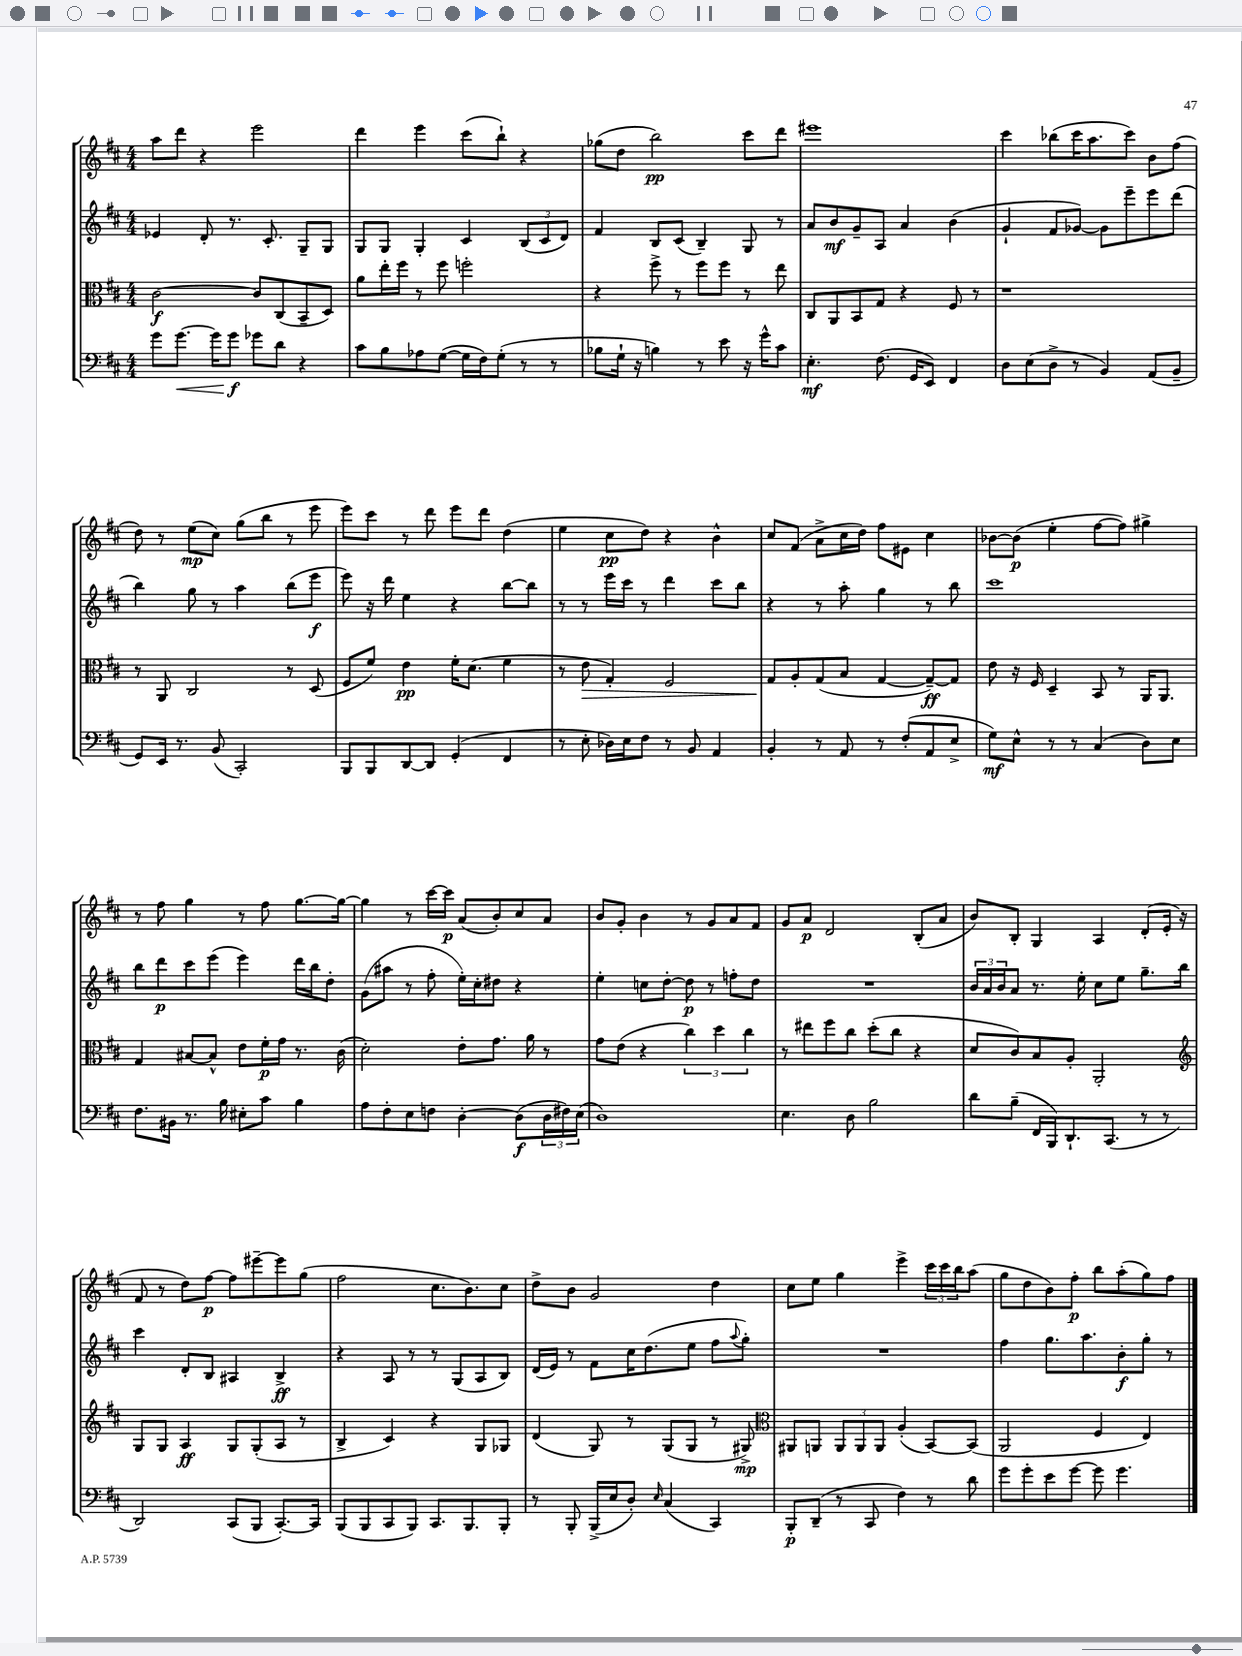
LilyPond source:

<<
\new StaffGroup <<
\new Staff = "s0" {
    \clef treble \key d \major \numericTimeSignature \time 4/4
    a''8 d'''8 r4 e'''2 |
    d'''4 e'''4 cis'''8( b''8-!) r4 |
    ges''8( d''8 b''2\pp) cis'''8 d'''8 |
    eis'''1 |
    cis'''4 bes''8( cis'''16 a''8. cis'''8) b'8 fis''8( |
    d''8) r8 e''8\mp( cis''8) g''8( b''8 r8 e'''8 |
    e'''8) cis'''8 r8 d'''8 e'''8 d'''8 d''4( |
    e''4 cis''8\pp d''8) r4 b'4-^ |
    cis''8 fis'8( a'8-> cis''16 d''16) fis''8 eis'8 cis''4 |
    bes'8~ bes'8\p( e''4-. fis''8~ fis''8) gis''4-> |
    r8 fis''8 g''4 r8 fis''8 g''8.~ g''16~ |
    g''4 r8 cis'''16~ cis'''16\p a'8( b'8-.) cis''8 a'8 |
    b'8 g'8-. b'4 r8 g'8 a'8 fis'8 |
    g'8 a'8\p d'2 b8-.( a'8 |
    b'8) b8-. g4 a4 d'8-.( e'16-. r16 |
    fis'8 r8 d''8) fis''8~\p fis''8 eis'''8~-- eis'''8 g''8( |
    fis''2 cis''8. b'8.) cis''8 |
    d''8-> b'8 g'2 d''4 |
    cis''8 e''8 g''4 e'''4-> \tuplet 3/2 { cis'''16 cis'''16 b''16 } a''8( |
    g''8 d''8 b'8) fis''8-.\p b''8 a''8-.( g''8) fis''8 \bar "|." |
}
\new Staff = "s1" {
    \clef treble \key d \major \numericTimeSignature \time 4/4
    ees'4 d'8-. r8. cis'8.-. g8-- g8 |
    g8 g8 g4-. cis'4 \tuplet 3/2 { b8( cis'8 d'8) } |
    fis'4 b8 cis'8( b4--) g8 r8 |
    a'8 b'8\mf g'8-- a8 a'4 b'4( |
    g'4-! fis'8 ges'8~) ges'8 e'''8-- e'''8 d'''8( |
    b''4) g''8 r8 a''4 b''8( e'''8\f |
    e'''8) r16 d'''16 e''4 r4 b''8~ b''8 |
    r8 r8 e'''16 cis'''16 r8 d'''4 cis'''8 b''8 |
    r4 r8 a''8-. g''4 r8 b''8 |
    cis'''1 |
    b''8 d'''8\p cis'''8 e'''8( e'''4) d'''16 b''16 d''8-. |
    g'8( ais''8 r8 fis''8-. e''16-.) cis''16-. dis''8 r4 |
    e''4-. c''8 d''8~-. d''8\p r8 f''8-. d''8 |
    R1 |
    \tuplet 3/2 { b'16 a'16 b'16 } a'8 r8. e''16-. cis''8 e''8 g''8.-- b''16 |
    cis'''4 d'8-. b8 ais4 b4->\ff |
    r4 a8 r8 r8 g8( a8 b8) |
    d'16( e'16) r8 fis'8 cis''16 d''8.( e''8 fis''8 \appoggiatura { a''8 } g''8-.) |
    R1 |
    fis''4 g''8. a''8. b'8-.\f g''8-. r8 \bar "|." |
}
\new Staff = "s2" {
    \clef alto \key d \major \numericTimeSignature \time 4/4
    cis'2~\f cis'8 cis8( b,8-- d8) |
    a'8 e''16-. fis''16 r8 fis''8 f''2-. |
    r4 fis''8-> r8 fis''8 fis''8 r8 e''8 |
    cis8 a,8 b,8 g8 r4 fis8 r8 |
    r1 |
    r8 a,8 cis2 r8 d8( |
    fis8 fis'8) e'4\pp fis'16-. d'8.( fis'4 |
    r8 e'8\> g4-.) fis2 |
    g8\! a8-. g8( b8 g4~ g8~--\ff) g8 |
    e'8 r16 fis16 d4-- b,8 r8 a,16 a,8. |
    g4 bis8~ bis8-^ e'8 fis'16-.\p g'16 r8. cis'16( |
    d'2-.) e'8-. g'8. a'16 r8 |
    g'8 e'8( r4 \tuplet 3/2 { cis''4) d''4 cis''4 } |
    r8 eis''8 fis''8 cis''8 d''8-.( cis''8 r4 |
    d'8 cis'8) b8 a8-. a,2-. |
    \clef treble g8 g8 a4\ff g8 g8-.( a8 r8 |
    b4-> cis'4) r4 g8 ges8 |
    d'4( g8) r8 g8( g8 r8 gis8->\mp) |
    \clef alto ais,8 a,8 \tuplet 3/2 { a,8 a,8 a,8 } a4-.( b,8~) b,8( |
    a,2 fis4 e4) \bar "|." |
}
\new Staff = "s3" {
    \clef bass \key d \major \numericTimeSignature \time 4/4
    g'8 g'8.~\< g'16 g'8\f\! ges'8 d'8 r4 |
    cis'8 b8 aes8 g8~( g16 fis16) g8-.( r8 r8 |
    bes8 g16-! r16 b4) r8 e'8 r16 g'16-^ cis'8 |
    e4.-.\mf fis8.( g,16 e,8) fis,4 |
    d8 e8( d8-> r8 b,4) a,8( b,8-- |
    g,8) e,16 r8. b,8( cis,2-.) |
    b,,8 b,,8 d,8~ d,8 g,4-.( fis,4 |
    r8 e8-. des16) e16 fis8 r8 b,8 a,4 |
    b,4-. r8 a,8 r8 fis8-.( a,8 e8-> |
    g8\mf) e8-^ r8 r8 cis4( d8) e8 |
    fis8. bis,16 r8. b16 eis8-. cis'8 b4 |
    a8 fis8-. e8 f8 d4~-. d8\f( \tuplet 3/2 { d16 fis16) e16( } |
    d1) |
    e4. d8 b2 |
    d'8 b8--( fis,16 b,,16) d,8.-! cis,8.( r8 r8 |
    d,2) cis,8( b,,8 cis,8.~-.) cis,16 |
    b,,8( b,,8 cis,8 b,,8) cis,8. b,,8. b,,8-. |
    r8 b,,8-. b,,16->( e16 d8-.) \grace { e16 } cis4( cis,4) |
    b,,8-.\p d,8--( r8 cis,8 fis4) r8 d'8 |
    g'8 g'8-. e'8 g'8~ g'8 g'4. \bar "|." |
}
>>
>>
\layout { \context { \Score \remove "Bar_number_engraver" } }
